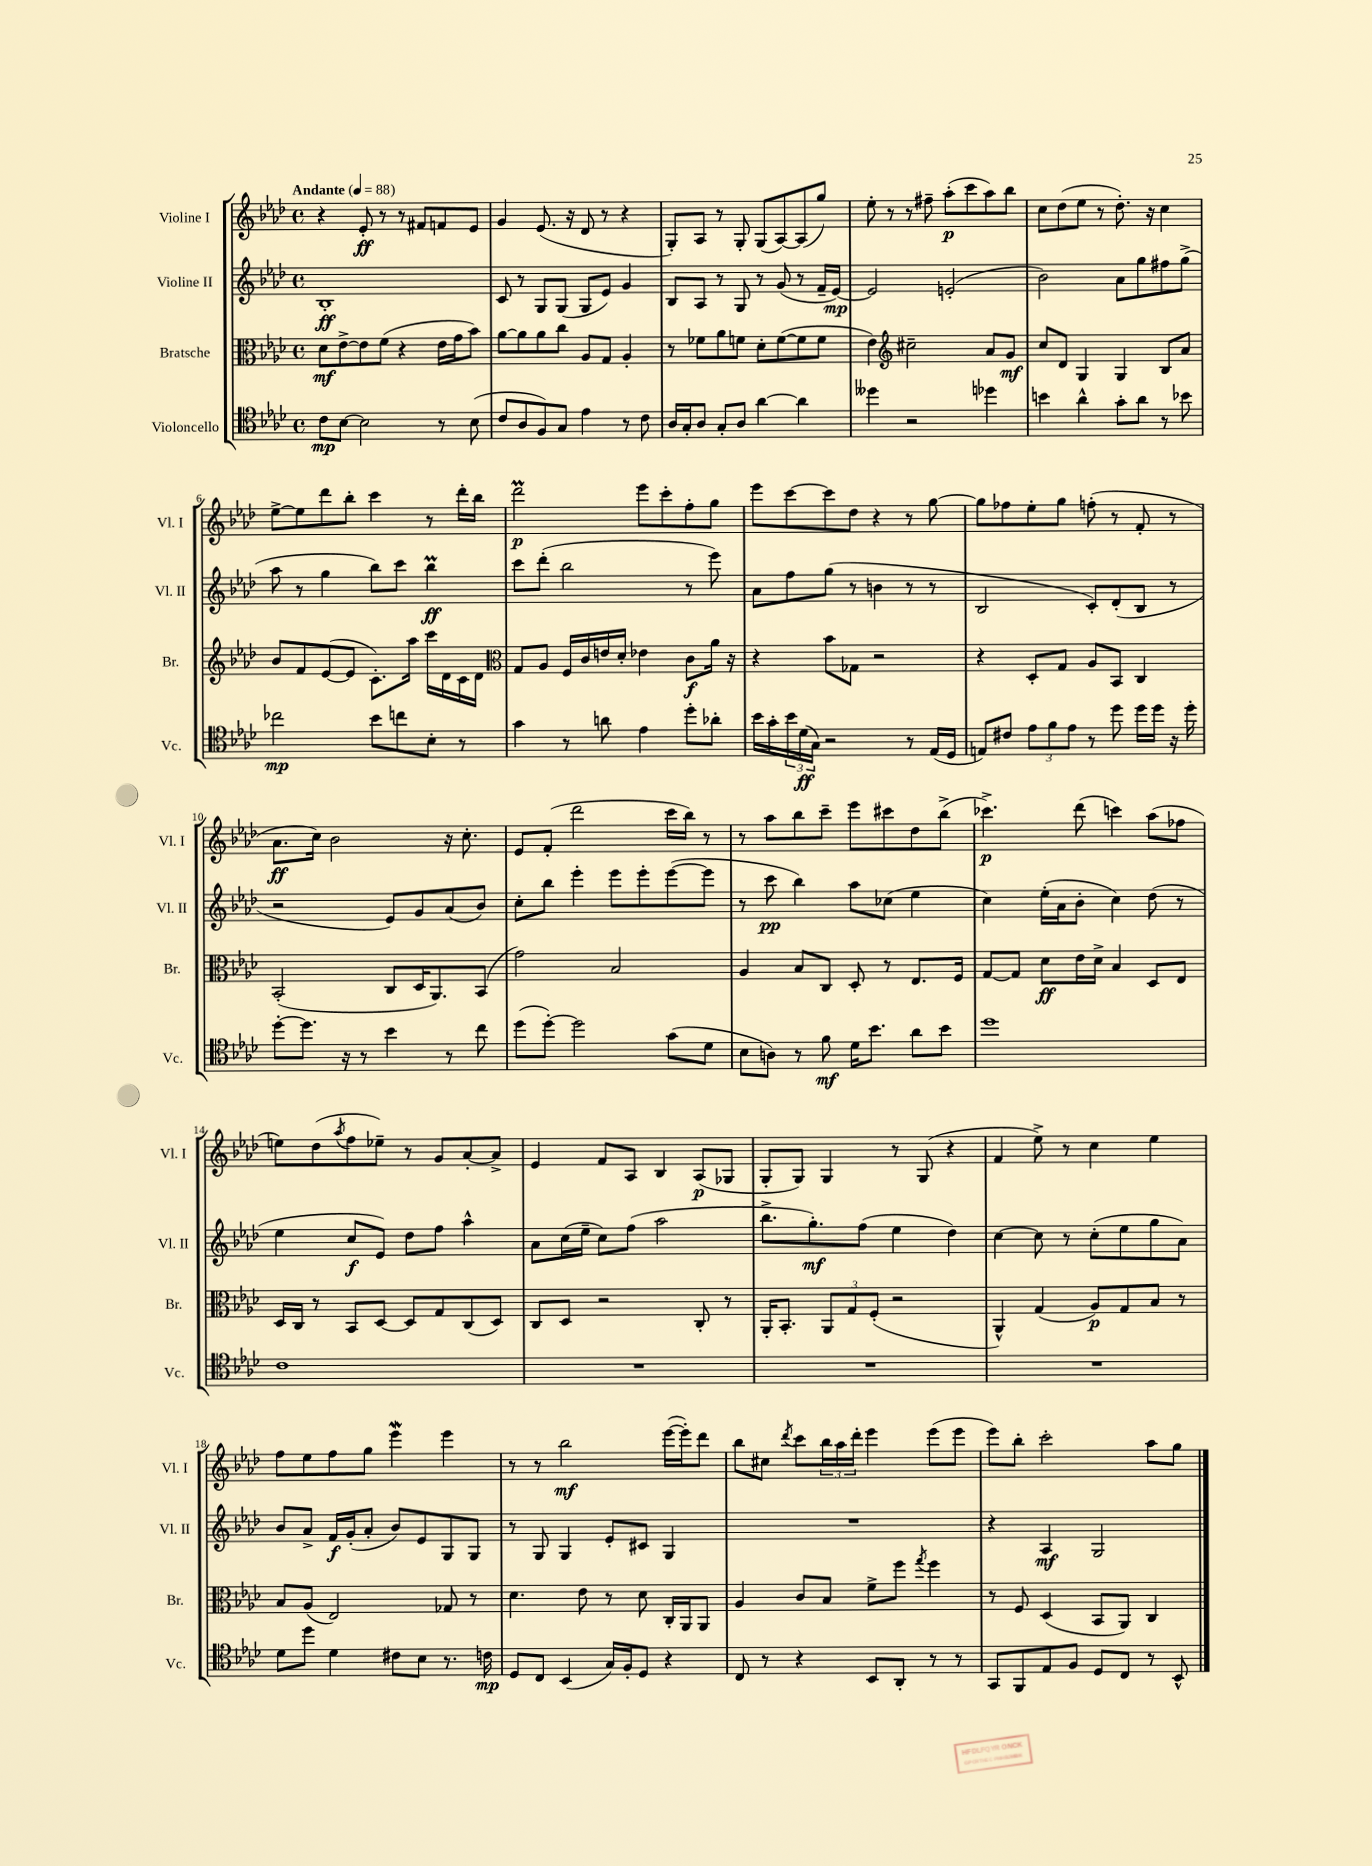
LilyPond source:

<<
\new StaffGroup <<
\new Staff = "s0" \with { instrumentName = "Violine I" shortInstrumentName = "Vl. I" } {
    \clef treble \key aes \major \defaultTimeSignature \time 4/4 \tempo "Andante" 4 = 88
    r4 ees'8-.\ff r8 r8 fis'8 f'8 ees'8 |
    g'4 ees'8.( r16 des'8 r8 r4 |
    g8-.) aes8 r8 g8-. g8( aes8~) aes8( g''8) |
    ees''8-. r8 r8 fis''8-- aes''8-.\p( c'''8 aes''8) bes''8 |
    c''8 des''8( ees''8 r8 des''8.-.) r16 c''4 |
    ees''8~-> ees''8 des'''8 bes''8-. c'''4 r8 des'''16-. bes''16 |
    des'''2\prall\p ees'''8 c'''8-. f''8-. g''8 |
    ees'''8 c'''8~ c'''8 des''8 r4 r8 g''8~ |
    g''8 fes''8 ees''8-. g''8 f''8-.( r8 f'8-. r8 |
    aes'8.\ff c''16) bes'2 r16 c''8.-. |
    ees'8 f'8-.( des'''2 c'''16 bes''16) r8 |
    r8 aes''8 bes''8 c'''8-- ees'''8 cis'''8 des''8 bes''8->( |
    ces'''4.->\p) des'''8( c'''4) aes''8( fes''8 |
    e''8) des''8( \acciaccatura { aes''8 } f''8 ees''8--) r8 g'8 aes'8~-. aes'8-> |
    ees'4 f'8 aes8 bes4 aes8\p( ges8 |
    g8-. g8) g4 r8 g8( r4 |
    f'4 ees''8->) r8 c''4 ees''4 |
    f''8 ees''8 f''8 g''8 ees'''4\mordent ees'''4 |
    r8 r8 bes''2\mf ees'''16~( ees'''16-.) des'''8 |
    bes''8 cis''8 \acciaccatura { des'''8 } c'''8 \tuplet 3/2 { bes''16 aes''16 des'''16-. } ees'''4 ees'''8( ees'''8 |
    ees'''8) bes''8-. c'''2-. aes''8 g''8 \bar "|." |
}
\new Staff = "s1" \with { instrumentName = "Violine II" shortInstrumentName = "Vl. II" } {
    \clef treble \key aes \major \defaultTimeSignature \time 4/4
    bes1-.\ff |
    c'8 r8 g8 g8( g8 ees'8) g'4 |
    bes8 aes8 r8 g8 r8 g'8( r8 f'16-- ees'16~\mp) |
    ees'2 e'2-.( |
    bes'2) aes'8 g''8 fis''8 g''8->( |
    aes''8 r8 g''4 bes''8) c'''8 bes''4\prall\ff |
    c'''8 des'''8-.( bes''2 r8 ees'''8) |
    aes'8 f''8 g''8( r8 b'4 r8 r8 |
    bes2 c'8-.) des'8-.( bes8 r8 |
    r2 ees'8) g'8 aes'8( bes'8) |
    c''8-. bes''8 ees'''4-. ees'''8 ees'''8-. ees'''8~( ees'''8 |
    r8 c'''8\pp bes''4) aes''8 ces''8( ees''4 |
    c''4) ees''16-.( aes'16 bes'8-. c''4) des''8( r8 |
    ees''4 c''8\f ees'8) des''8 f''8 aes''4-^ |
    aes'8 c''16( ees''16-- c''8) f''8( aes''2 |
    bes''8.-> g''8.-.\mf) f''8( ees''4 des''4) |
    c''4~ c''8 r8 c''8-.( ees''8 g''8 aes'8) |
    bes'8 aes'8-> f'16\f g'16-.( aes'8-. bes'8) ees'8 g8 g8 |
    r8 g8 g4 ees'8-. cis'8 g4 |
    R1 |
    r4 aes4\mf g2 \bar "|." |
}
\new Staff = "s2" \with { instrumentName = "Bratsche" shortInstrumentName = "Br." } {
    \clef alto \key aes \major \defaultTimeSignature \time 4/4
    des'8\mf ees'8~-> ees'8 f'8( r4 ees'16 g'16 bes'8) |
    aes'8~ aes'8 aes'8 c''8 aes8 g8 aes4-. |
    r8 fes'8 aes'8 f'8 des'8-. f'8~( f'8 f'8 |
    ees'4) \clef treble cis''2-- aes'8 g'8\mf |
    c''8 des'8 g4 g4 bes8 aes'8 |
    bes'8 f'8 ees'8~( ees'8 c'8.-.) aes''16 c'''16 des'16 c'16 des'16 |
    \clef alto g8 aes8 f16 c'16 e'16 des'16-. ees'4 c'8\f aes'16 r16 |
    r4 bes'8 ges8 r2 |
    r4 des8-. g8 aes8 bes,8 c4 |
    bes,2-.( c8 des16 aes,8.) bes,8( |
    g'2) bes2 |
    aes4 bes8 c8 des8-. r8 ees8. f16 |
    g8~ g8 des'8\ff ees'16 des'16-> bes4 des8 ees8 |
    des16 c16 r8 bes,8 des8~ des8 g8 c8( des8) |
    c8 des8 r2 c8-. r8 |
    aes,16-. bes,8.-. \tuplet 3/2 { aes,8 g8 f8-.( } r2 |
    aes,4-^) g4( aes8\p) g8 bes8 r8 |
    bes8 aes8( ees2) ges8 r8 |
    des'4. ees'8 r8 des'8 c16-. aes,16 aes,8 |
    aes4 c'8 bes8 f'8-> f''8 \acciaccatura { g''8 } f''4 |
    r8 f8 des4( bes,8 aes,8) c4 \bar "|." |
}
\new Staff = "s3" \with { instrumentName = "Violoncello" shortInstrumentName = "Vc." } {
    \clef tenor \key aes \major \defaultTimeSignature \time 4/4
    c'8\mp bes8~ bes2 r8 bes8( |
    c'8 aes8 f8) g8 ees'4 r8 c'8 |
    aes16 g16-. aes8 g8-. aes8 aes'4~ aes'4 |
    deses''4 r2 des''4 |
    b'4 aes'4-^ g'8-. aes'8 r8 bes'8 |
    ces''2\mp bes'8 c''8 bes8-. r8 |
    g'4 r8 a'8 ees'4 des''8-. aes'8-. |
    bes'16 g'16-. \tuplet 3/2 { bes'16 des'16\ff( g16) } r2 r8 ees16( des16 |
    e8) cis'8 \tuplet 3/2 { ees'8 f'8 ees'8 } r8 des''8 des''16 des''16 r16 des''16-. |
    des''8~-. des''8. r16 r8 bes'4 r8 c''8 |
    des''8( des''8~-.) des''2 g'8( des'8 |
    bes8 a8) r8 f'8\mf des'16 bes'8. aes'8 bes'8 |
    des''1 |
    c'1 |
    R1 |
    R1 |
    R1 |
    des'8 des''8 des'4 cis'8 bes8 r8. c'16\mp |
    des8 c8 bes,4( g16) f16-. des8 r4 |
    c8 r8 r4 bes,8 aes,8-. r8 r8 |
    g,8 f,8 ees8 f8 des8 c8 r8 bes,8-^ \bar "|." |
}
>>
>>
